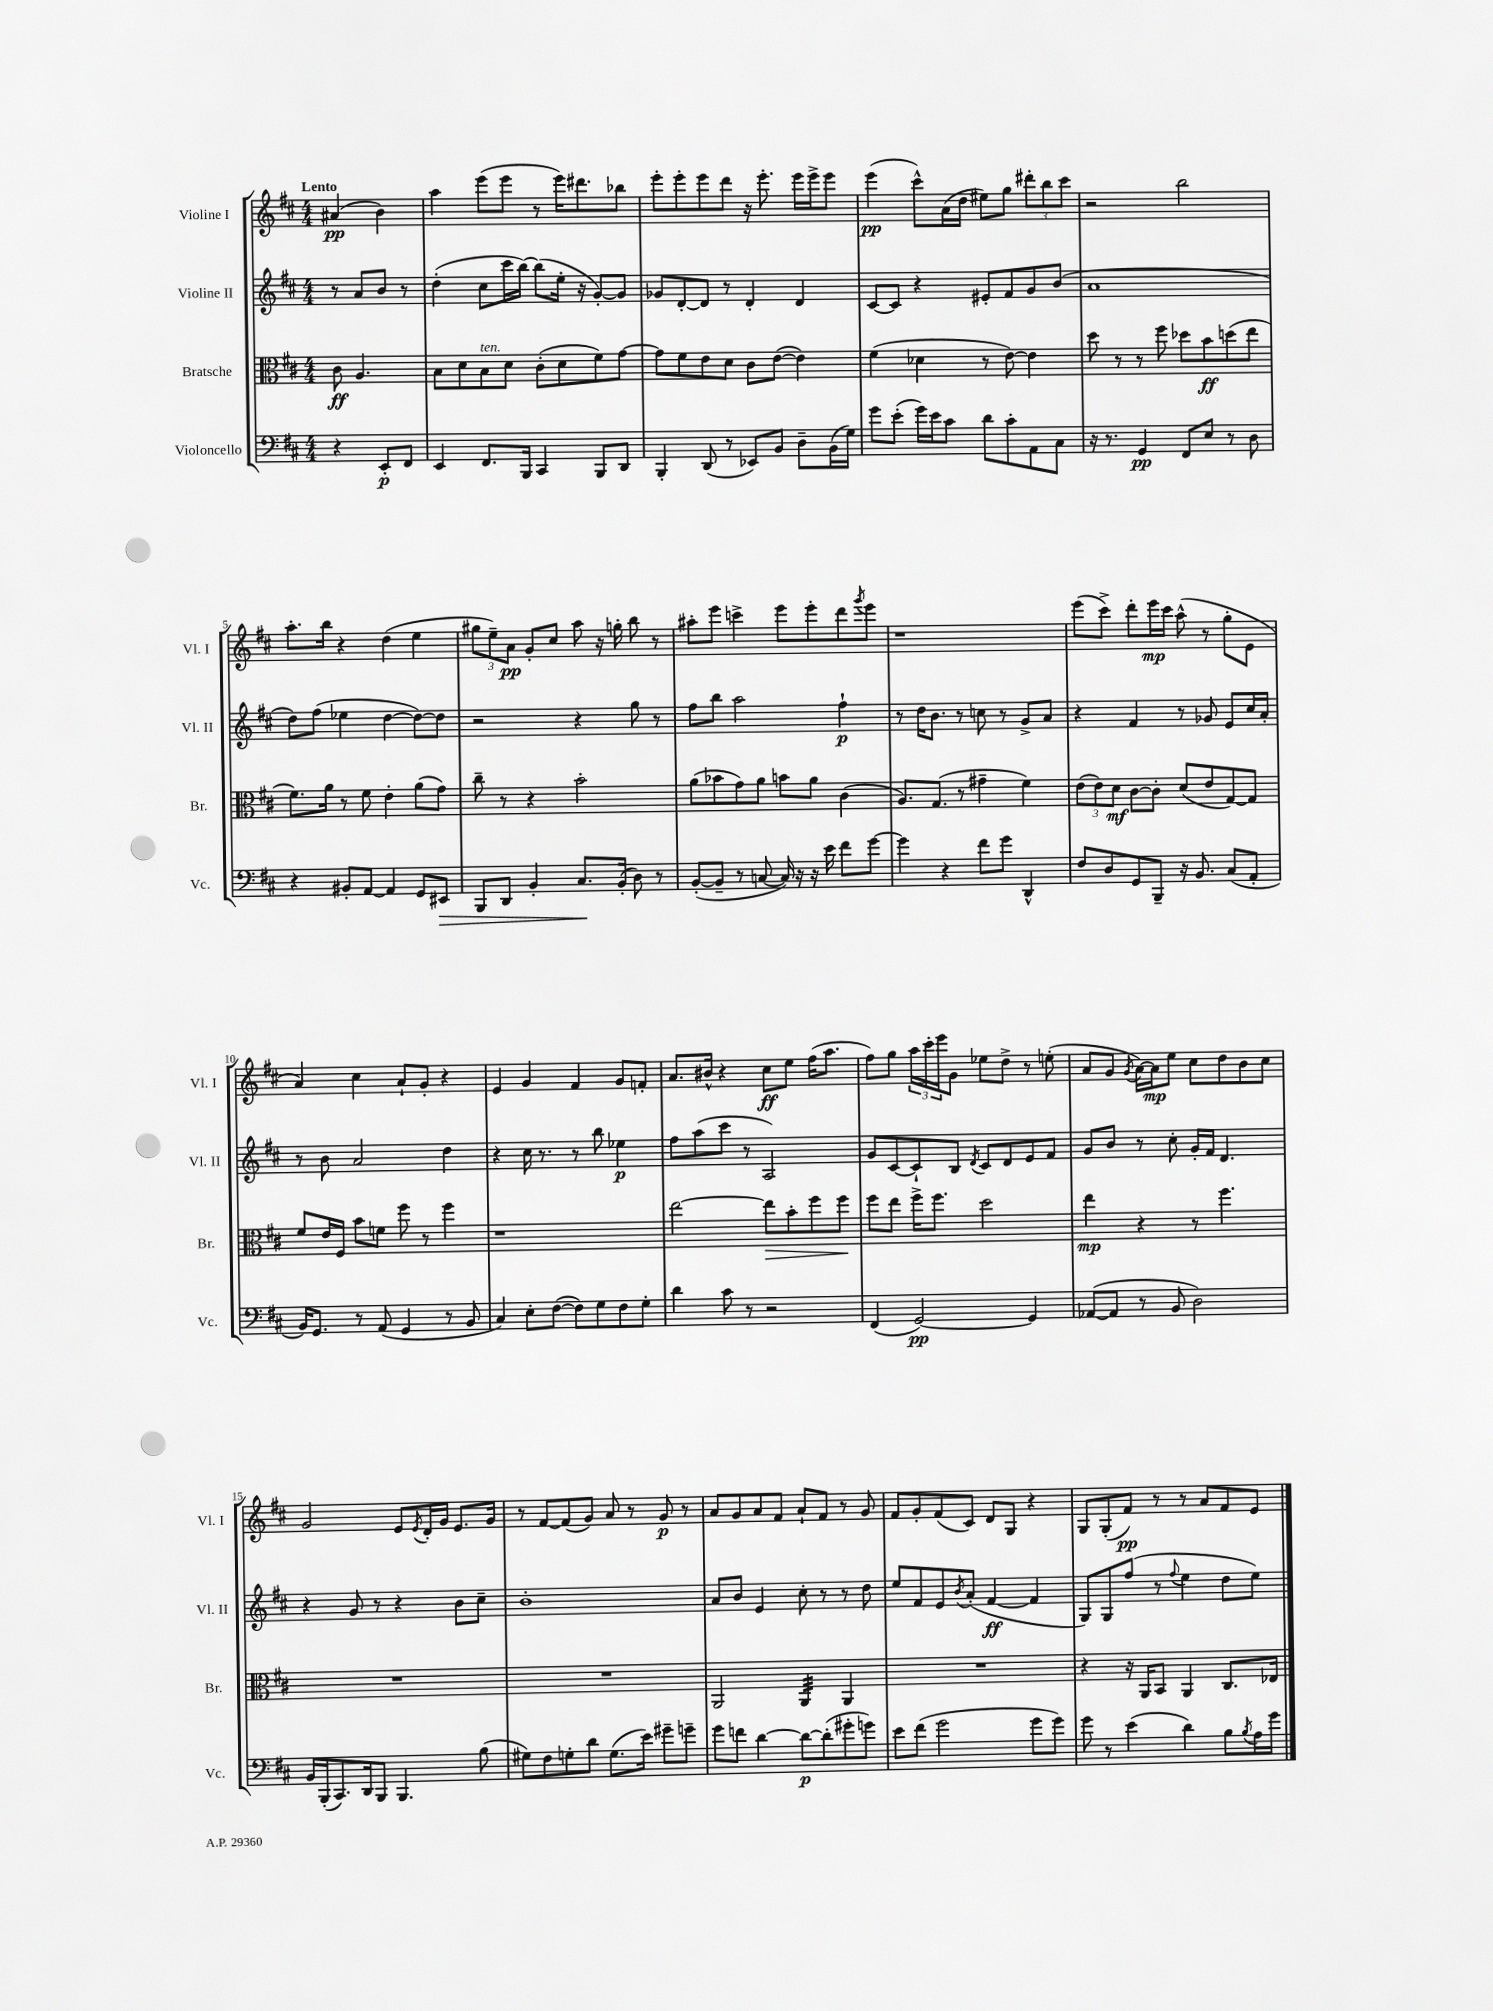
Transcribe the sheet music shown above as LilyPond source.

<<
\new StaffGroup <<
\new Staff = "s0" \with { instrumentName = "Violine I" shortInstrumentName = "Vl. I" } {
    \clef treble \key d \major \numericTimeSignature \time 4/4 \partial 2 \tempo "Lento"
    ais'4\pp( b'4) |
    a''4 e'''8( e'''8 r8 e'''16) dis'''8. bes''8 |
    e'''8-. e'''8-. e'''8 d'''8 r16 e'''8.-. e'''16 e'''16-> e'''8 |
    e'''4\pp( cis'''8-^) a'16( d''16 eis''8) g''8 \tuplet 3/2 { dis'''8-. b''8 cis'''8 } |
    r2 b''2 |
    a''8.-. b''16 r4 d''4( e''4 |
    \tuplet 3/2 { gis''8 e''8--) a'8\pp } g'8-. cis''8 a''8 r16 g''16-. b''8 r8 |
    ais''8-. e'''8 c'''4-> e'''8 e'''8-. d'''8 \acciaccatura { g'''8 } e'''8 |
    r1 |
    e'''8( cis'''8->) d'''8-. e'''16\mp cis'''16 a''8-^( r8 g''8-. e'8 |
    a'4) cis''4 a'8-! g'8-. r4 |
    e'4 g'4 fis'4 g'8 f'8-. |
    a'8. bis'16-^ r4 cis''8\ff e''8 fis''16( a''8. |
    fis''8) g''8 \tuplet 3/2 { a''16 cis'''16-. e'''16 } g'8 ees''8 d''8-> r8 e''8-.( |
    a'8 g'8 \acciaccatura { g'8 } a'16~) a'16\mp e''8 cis''8 d''8 b'8 cis''8 |
    g'2 e'8 \acciaccatura { e'8 } d'16-. g'16 e'8. g'16 |
    r8 fis'8~ fis'8( g'8) a'8 r8 g'8\p r8 |
    a'8 g'8 a'8 fis'8 a'8-! fis'8 r8 g'8 |
    fis'8 g'8-. fis'8( cis'8) d'8 g8 r4 |
    g8 g8-.( fis'8\pp) r8 r8 a'8 fis'8 e'8 \bar "|." |
}
\new Staff = "s1" \with { instrumentName = "Violine II" shortInstrumentName = "Vl. II" } {
    \clef treble \key d \major \numericTimeSignature \time 4/4 \partial 2
    r8 a'8 b'8 r8 |
    d''4-.( cis''8 cis'''16 b''16~) b''8( e''16-. r16 g'8~-.) g'8 |
    ges'8 d'8~-. d'8 r8 d'4-. d'4 |
    cis'8~ cis'8 r4 eis'8-. fis'8 g'8 b'8( |
    a'1 |
    d''8) fis''8( ees''4 d''4~ d''8~) d''8 |
    r2 r4 g''8 r8 |
    fis''8 b''8 a''2 fis''4-!\p |
    r8 d''16 b'8. r8 c''8 r8 g'8-> a'8 |
    r4 fis'4 r8 ges'8 e'8 cis''16 a'16-. |
    r8 b'8 a'2 d''4 |
    r4 cis''16 r8. r8 b''8 ees''4\p |
    fis''8 a''8( cis'''8 r8 a2) |
    g'8 cis'8~ cis'8-! b8 \acciaccatura { d'8 } cis'8 d'8 e'8 fis'8 |
    g'8 b'8 r8 cis''8-. g'16-. fis'16 d'4. |
    r4 g'8 r8 r4 b'8 cis''8-- |
    b'1-. |
    a'8 b'8 e'4 cis''8-. r8 r8 d''8 |
    e''8 fis'8 e'8 \acciaccatura { b'8 } a'8-.( fis'4~\ff fis'4 |
    g8) g8 fis''8( r8 \appoggiatura { fis''8 } e''4 d''8 e''8) \bar "|." |
}
\new Staff = "s2" \with { instrumentName = "Bratsche" shortInstrumentName = "Br." } {
    \clef alto \key d \major \numericTimeSignature \time 4/4 \partial 2
    cis'8\ff a4. |
    b8 d'8 b8^\markup { \italic "ten." } d'8 cis'8-.( d'8 fis'8) g'8~ |
    g'8 fis'8 e'8 d'8 cis'8 e'8~( e'4) |
    fis'4( des'4 r8 e'8~) e'4 |
    d''8 r8 r8 fis''8 des''8 b'8\ff d''8( e''8 |
    fis'8.) a'16 r8 fis'8 e'4-. a'8( g'8) |
    cis''8-- r8 r4 b'2-. |
    a'8( bes'8 g'8) a'8 b'8 a'8 cis'4( |
    a8.) g8.( r8 gis'4-- fis'4) |
    \tuplet 3/2 { e'8( e'8) d'8\mf } cis'8~ cis'8-. d'8( e'8 g8~) g8 |
    fis'8 e'16 fis16 b'8 f'8 fis''8 r8 fis''4 |
    r1 |
    e''2~ e''8\> b'8-. fis''8 fis''8\! |
    fis''8 e''8 fis''16-> fis''8. d''2 |
    e''4\mp r4 r8 fis''4. |
    R1 |
    R1 |
    a,2 a,4:32 a,4 |
    R1 |
    r4 r16 a,16 b,8 a,4 cis8. ees16 \bar "|." |
}
\new Staff = "s3" \with { instrumentName = "Violoncello" shortInstrumentName = "Vc." } {
    \clef bass \key d \major \numericTimeSignature \time 4/4 \partial 2
    r4 e,8-.\p fis,8 |
    e,4 fis,8. b,,16 cis,4 b,,8 d,8 |
    b,,4-. d,8( r8 ees,8) b,8 d8-- b,16( g16) |
    g'8 e'8-.( g'16) e'16 cis'8 d'8 cis'8-. a,8 cis8 |
    r16 r8. g,4\pp fis,8 e8 r8 d8 |
    r4 bis,8-. a,8~ a,4 g,8 eis,8\> |
    b,,8 d,8 b,4-. cis8.\! b,16-.( d8) r8 |
    b,8~-.( b,8-- r8 c8~ c16) r16 r16 e'16 fis'8 g'8~ |
    g'4 r4 fis'8 g'8 d,4-^ |
    fis8 d8 g,8 b,,8-- r16 b,8. cis8( a,8-. |
    b,16) g,8. r8 a,8( g,4 r8 b,8 |
    cis4) e8-. fis8~( fis8) g8 fis8 g8-. |
    d'4 cis'8 r8 r2 |
    fis,4( g,2~\pp) g,4 |
    aes,8~( aes,8 r8 b,8 d2) |
    b,16 b,,16-.( cis,8.) d,16 b,,8 b,,4. b8( |
    gis8) fis8 g8-. d'8 g8.( e'16) gis'8-- g'8-- |
    g'8 f'8 d'4~ d'8~\p d'8-.( gis'8-. g'8) |
    e'8 fis'8( g'2 g'8 g'8) |
    g'8 r8 e'4( d'4) b8 \acciaccatura { b8 } a16 g'16 \bar "|." |
}
>>
>>
